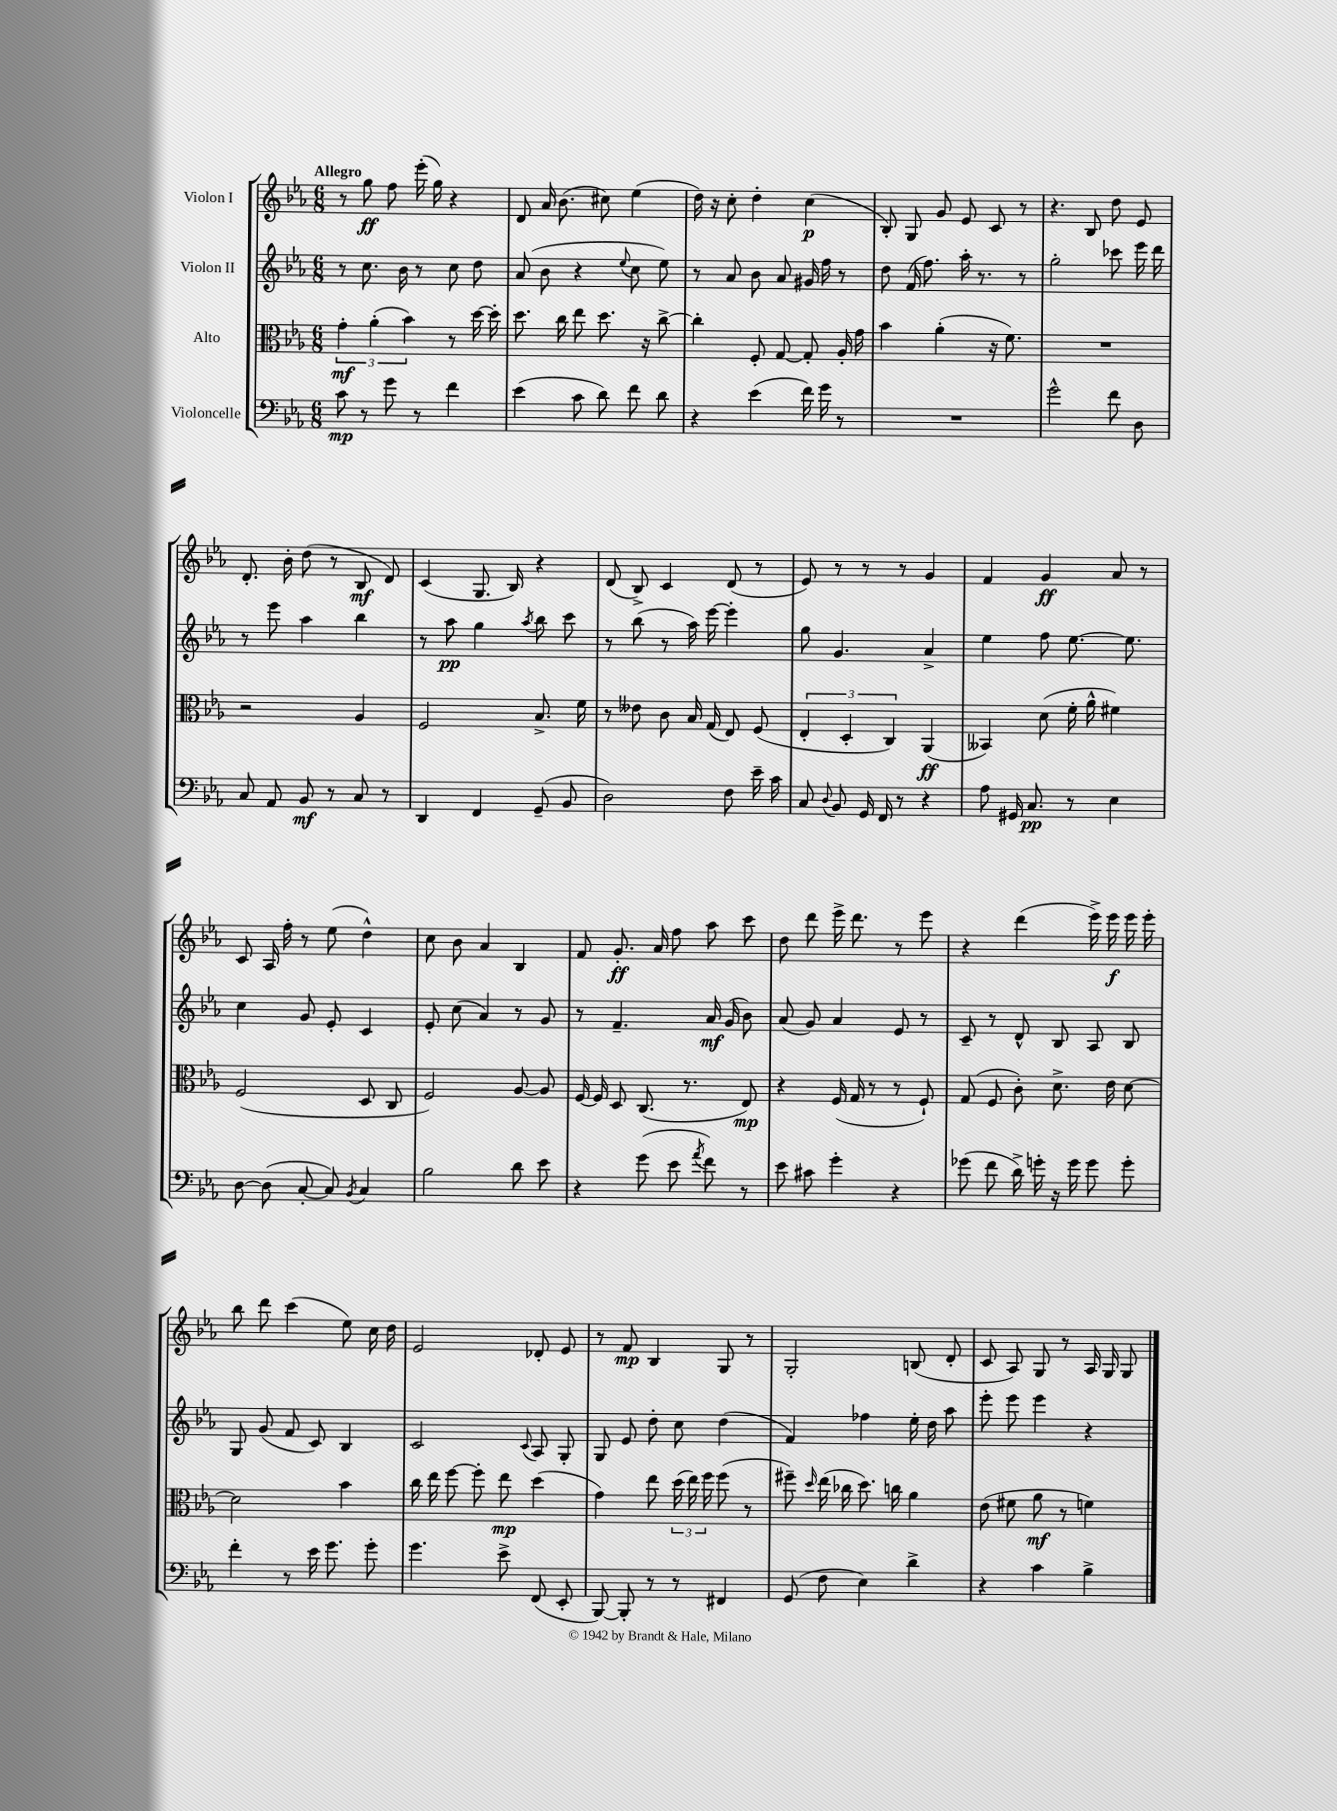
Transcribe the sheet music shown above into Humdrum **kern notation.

**kern	**kern	**kern	**kern
*staff4	*staff3	*staff2	*staff1
*clefF4	*clefC3	*clefG2	*clefG2
*k[b-e-a-]	*k[b-e-a-]	*k[b-e-a-]	*k[b-e-a-]
*M6/8	*M6/8	*M6/8	*M6/8
8c	6g'	8r	8r
8r	.	8.cc	8gg
.	(6a-'	.	.
8g	.	.	8ff
.	.	16b-	.
.	6b-)	.	.
8r	.	8r	(16eee-'
.	.	.	16gg)
4f	8r	8cc	4r
.	[16dd	8dd	.
.	16dd']	.	.
=	=	=	=
(4e-	8.dd	(8a-	8d
.	.	8b-	16a-
.	16cc	.	(8.b-
8c	8ee-	4r	.
8d)	8.dd	.	8cc#)
.	.	8qqee-	.
8f	.	8cc	(4ee-
.	16r	.	.
8d	[8cc^	8ee-)	.
=	=	=	=
4r	4cc']	8r	16dd)
.	.	.	16r
.	.	8a-	8cc'
(4e-	8F'	8b-	4dd'
.	[8G	8a-	.
16f)	8G']	16g#	(4cc
16g	.	16ff	.
8r	16A-'	8r	.
.	16g	.	.
=	=	=	=
2.r	4b-	8dd	8B-')
.	.	(16f	8G
.	.	8.ff)	.
.	(4a-'	.	8g
.	.	16aa-'	8e-
.	.	8.r	.
.	16r	.	8c
.	8.f)	.	.
.	.	8r	8r
=	=	=	=
2g^^	2.r	2gg'	4.r
.	.	.	8B-
8f	.	8ccc-	8dd
8D	.	16eee-	8e-
.	.	16ddd	.
=	=	=	=
8C	2r	8r	8.d'
8AA-	.	8eee-	.
.	.	.	16b-'
8BB-	.	4aa-	(8dd
8r	.	.	8r
8C	4A-	4bb-	8B-
8r	.	.	8d)
=	=	=	=
4DD	2F	8r	(4c
.	.	8aa-	.
4FF	.	4gg	8.G
.	.	.	16B-)
.	.	8qaa-	.
(8GG~	8.B-^	8bb-	4r
8BB-	.	8ccc	.
.	16f	.	.
=	=	=	=
2D)	8r	8r	(8d
.	8e--	(8bb-	8B-^)
.	8c	8r	4c
.	16B-	16aa-)	.
.	(16G	[16eee-	.
8F	8E-)	4eee-']	(8d
16e-~	(8F	.	8r
16c	.	.	.
=	=	=	=
8C	6E-'	8gg	8e-)
8qqD	.	.	.
8BB-	.	4.g	8r
.	6D'	.	.
16GG	.	.	8r
16FF	.	.	.
.	6C)	.	.
8r	.	.	8r
4r	(4AA-	4a-^	4g
=	=	=	=
8A-	4BB--)	4ee-	4f
16GG#	.	.	.
8.C	.	.	.
.	(8d	8ff	4g
8r	16f'	[8.ee-	.
.	16a-^^	.	.
4E-	4f#)	.	8a-
.	.	8.ee-]	.
.	.	.	8r
=	=	=	=
[8D	(2F	4cc	8c
(8D]	.	.	16A-
.	.	.	16ff'
[8C'	.	8g	8r
8C])	.	8e-'	(8ee-
8qBB-	.	.	.
4C	8D	4c	4dd^^)
.	8C	.	.
=	=	=	=
2B-	2F)	8e-'	8cc
.	.	(8cc	8b-
.	.	4a-)	4a-
8d	[8A-	8r	4B-
8e-	8A-]	8g	.
=	=	=	=
4r	[16F	8r	8f
.	16F]	.	.
.	8D	4.f~	8.g'
(8g	(8.C	.	.
.	.	.	16a-
8e-	.	.	8ff
.	8.r	.	.
8qa-	.	.	.
8f)	.	16a-	8aa-
.	.	(16g	.
8r	8E-)	8b-)	8ccc
=	=	=	=
8e-	4r	(8a-	8dd
8c#	.	8g)	8ddd
4g'	(16F	4a-	16eee-^
.	16G	.	8.ddd
.	8r	.	.
4r	8r	8e-	8r
.	8F`)	8r	8eee-
=	=	=	=
(8g-	(8G	8c~	4r
8f	8F	8r	.
16d^)	8c')	8d^^	(4ddd
16g'	.	.	.
16r	8.d^	8B-	.
16g	.	.	.
8g	.	8A-	16eee-^)
.	16e-	.	16eee-
8g'	[8d	8B-	16eee-
.	.	.	16eee-'
=	=	=	=
4f'	2d]	8G	8bb-
.	.	(8g	8ddd
8r	.	8f	(4ccc
16e-	.	8c)	.
8.g	.	.	.
.	4b-	4B-	8ee-)
8g'	.	.	16cc
.	.	.	16dd
=	=	=	=
4.g	16cc	2c	2e-
.	16ee-	.	.
.	[8ff	.	.
.	8ff']	.	.
8e-^	8ee-	.	.
.	.	8qqc	.
(8FF	(4dd	8A-	8d-'
8EE-'	.	8G'	8e-
=	=	=	=
[8BBB-)	4g)	8G	8r
8BBB-']	.	8e-	8f
8r	8ee-	8dd'	4B-
8r	(24dd	8cc	.
.	24ee-)	.	.
.	24ff	.	.
4FF#	(8ff	(4dd	8G
.	8r	.	8r
=	=	=	=
(8GG	8ff#~)	4f)	2G'
.	16qqdd	.	.
8F	(16ee-	.	.
.	16cc-	.	.
4E-)	8.dd)	4ff-	.
.	16cc	.	.
4d^	4a-	16ee-'	(8B
.	.	16dd	.
.	.	8aa-	8d'
=	=	=	=
4r	(8e-	8eee-'	8c
.	8f#	8eee-	8A-)
4c	8a-	4eee-	8G
.	8r	.	8r
4B-^	4f)	4r	16A-
.	.	.	16G
.	.	.	8G
==	==	==	==
*-	*-	*-	*-
